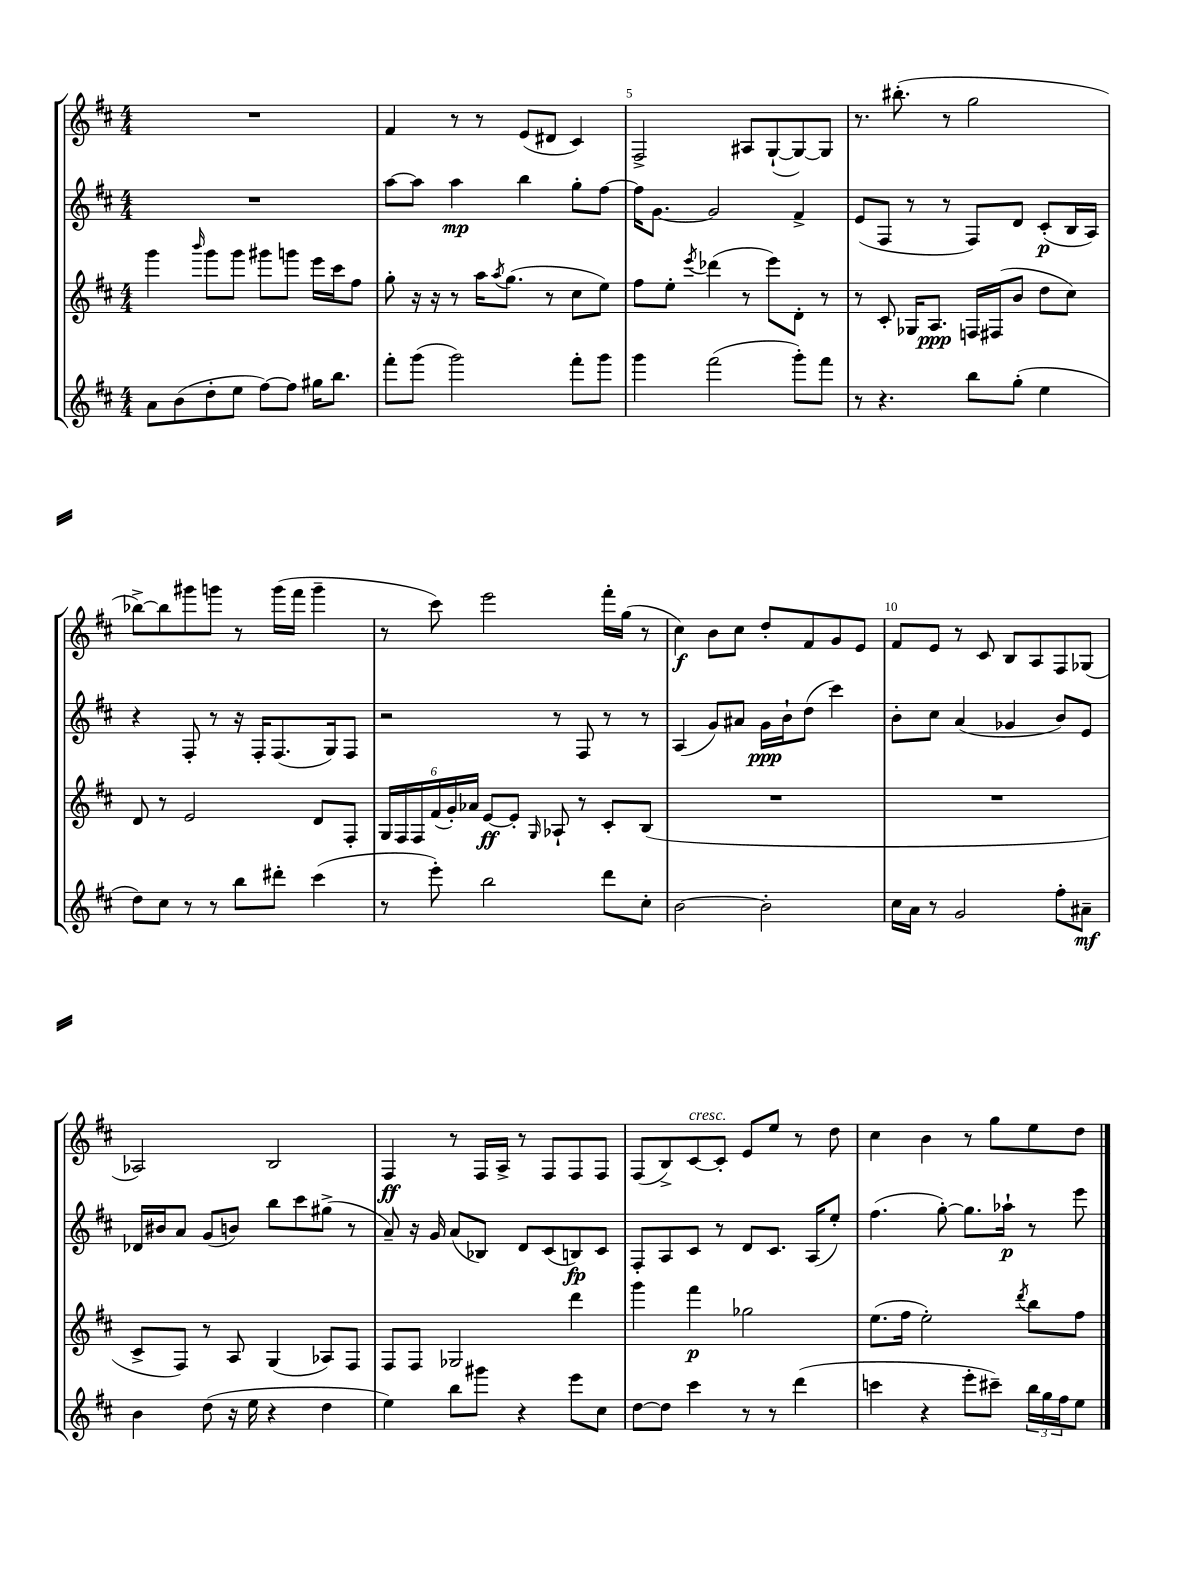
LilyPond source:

<<
\new StaffGroup <<
\new Staff = "s0" {
    \clef treble \key d \major \numericTimeSignature \time 4/4
    R1 |
    fis'4 r8 r8 e'8( dis'8 cis'4) |
    fis2-> ais8 g8~-!( g8~) g8 |
    r8. bis''8.-.( r8 g''2 |
    bes''8~->) bes''8 gis'''8 g'''8 r8 g'''16( fis'''16 g'''4-- |
    r8 cis'''8) e'''2 fis'''16-. g''16( r8 |
    cis''4\f) b'8 cis''8 d''8-. fis'8 g'8 e'8 |
    fis'8 e'8 r8 cis'8 b8 a8 fis8 ges8( |
    aes2) b2 |
    fis4\ff r8 fis16 a16-> r8 fis8 fis8 fis8 |
    fis8( b8->) cis'8~^\markup { \italic "cresc." } cis'8-. e'8 e''8 r8 d''8 |
    cis''4 b'4 r8 g''8 e''8 d''8 \bar "|." |
}
\new Staff = "s1" {
    \clef treble \key d \major \numericTimeSignature \time 4/4
    R1 |
    a''8~ a''8 a''4\mp b''4 g''8-. fis''8~ |
    fis''16 g'8.~ g'2 fis'4-> |
    e'8( fis8 r8 r8 fis8) d'8 cis'8-.\p( b16 a16) |
    r4 fis8-. r8 r16 fis16-. fis8.( g16) fis8 |
    r2 r8 fis8 r8 r8 |
    a4( g'8) ais'8 g'16\ppp b'16-! d''8( cis'''4) |
    b'8-. cis''8 a'4( ges'4 b'8) e'8 |
    des'16 bis'16 a'8 g'8( b'8) b''8 cis'''8 gis''8->( r8 |
    a'8--) r16 g'16 a'8( bes8) d'8 cis'8( b8\fp) cis'8 |
    fis8-. a8 cis'8 r8 d'8 cis'8. a16( e''8-.) |
    fis''4.( g''8~-.) g''8. aes''16-!\p r8 e'''8 \bar "|." |
}
\new Staff = "s2" {
    \clef treble \key d \major \numericTimeSignature \time 4/4
    g'''4 \grace { b'''16 } g'''8 g'''8 gis'''8 g'''8 e'''16 cis'''16 fis''8 |
    g''8-. r16 r16 r8 a''16 \acciaccatura { a''8 } g''8.( r8 cis''8 e''8) |
    fis''8 e''8-. \acciaccatura { e'''8 } des'''4( r8 e'''8) d'8-. r8 |
    r8 cis'8-. ges16 a8.\ppp f16 fis16( b'8 d''8 cis''8) |
    d'8 r8 e'2 d'8 fis8-. |
    \tuplet 6/4 { g16 fis16 fis16 fis'16( g'16-.) aes'16 } e'8~\ff e'8-. \grace { g16 } aes8-! r8 cis'8-. b8( |
    R1 |
    R1 |
    cis'8-> fis8) r8 a8 g4( aes8) fis8 |
    fis8 fis8 ges2 d'''4 |
    g'''4 fis'''4\p ges''2 |
    e''8.( fis''16 e''2-.) \acciaccatura { d'''8 } b''8 fis''8 \bar "|." |
}
\new Staff = "s3" {
    \clef treble \key d \major \numericTimeSignature \time 4/4
    a'8 b'8( d''8-. e''8 fis''8~) fis''8 gis''16 b''8. |
    fis'''8-. g'''8( g'''2) fis'''8-. g'''8 |
    g'''4 fis'''2( g'''8-.) fis'''8 |
    r8 r4. b''8 g''8-.( e''4 |
    d''8) cis''8 r8 r8 b''8 dis'''8-. cis'''4( |
    r8 e'''8-.) b''2 d'''8 cis''8-. |
    b'2~ b'2-. |
    cis''16 a'16 r8 g'2 fis''8-. ais'8--\mf |
    b'4 d''8( r16 e''16 r4 d''4 |
    e''4) b''8 gis'''8 r4 e'''8 cis''8 |
    d''8~ d''8 cis'''4 r8 r8 d'''4( |
    c'''4 r4 e'''8-. cis'''8--) \tuplet 3/2 { b''16 g''16 fis''16 } e''8 \bar "|." |
}
>>
>>
\layout { \context { \Score currentBarNumber = #3 \override BarNumber.break-visibility = ##(#f #t #t) barNumberVisibility = #(every-nth-bar-number-visible 5) } }
